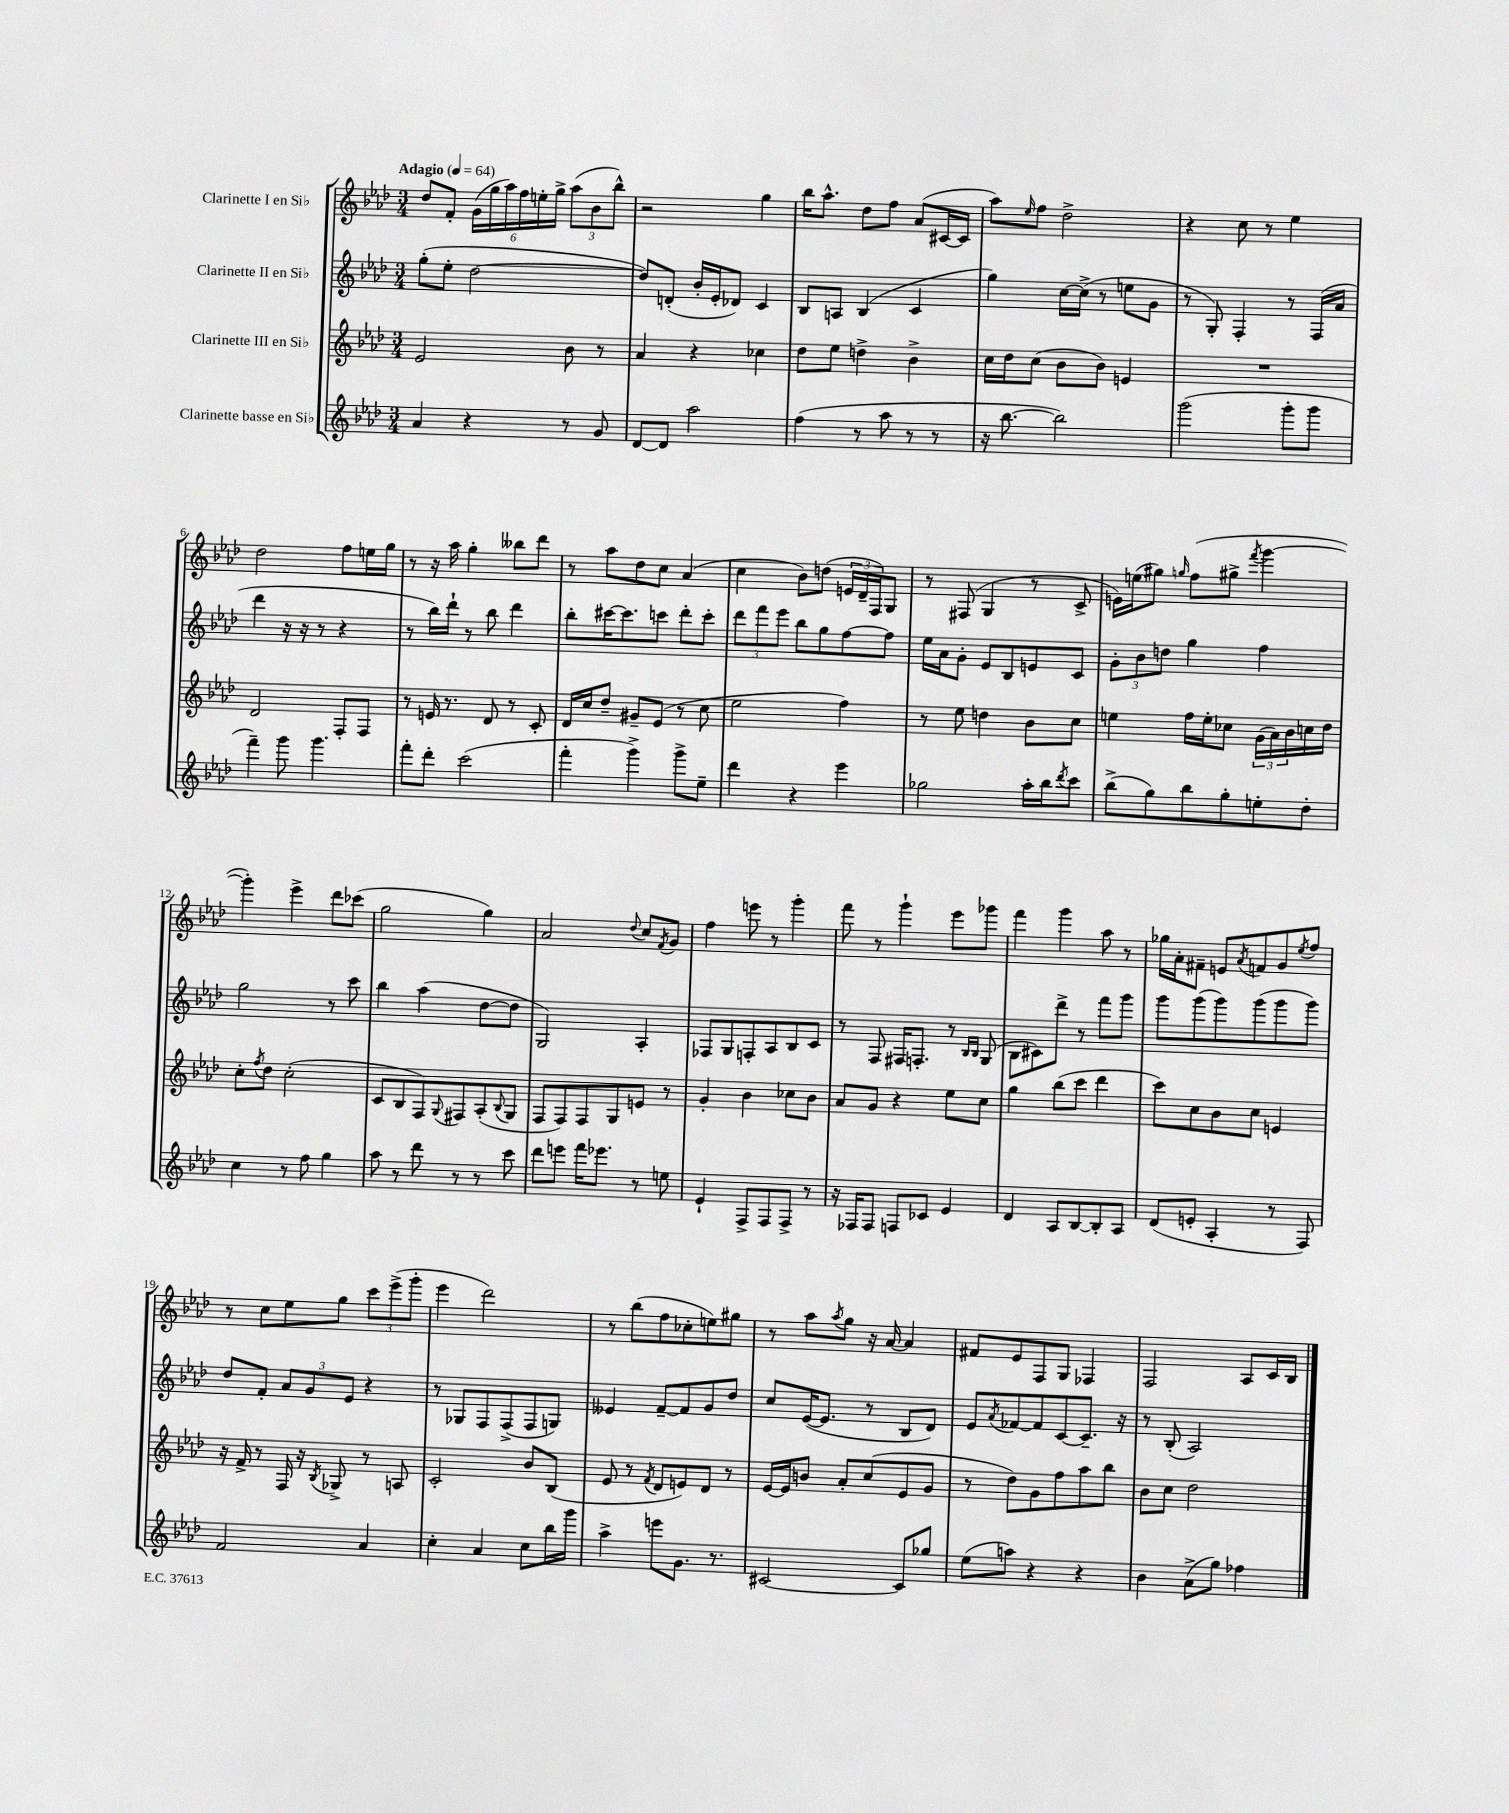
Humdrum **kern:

**kern	**kern	**kern	**kern
*part4	*part3	*part2	*part1
*staff4	*staff3	*staff2	*staff1
*I"Clarinette basse en Si♭	*I"Clarinette III en Si♭	*I"Clarinette II en Si♭	*I"Clarinette I en Si♭
*clefG2	*clefG2	*clefG2	*clefG2
*k[b-e-a-d-]	*k[b-e-a-d-]	*k[b-e-a-d-]	*k[b-e-a-d-]
*M3/4	*M3/4	*M3/4	*M3/4
*MM64	*MM64	*MM64	*MM64
=1	=1	=1	=1
!	!	!	!LO:TX:a:B:t=Adagio
4a-/	2e-/	(8gg'\L	8dd-/L
.	.	8ee-'\J	8f'/J
4r	.	[2dd-\	(24g\LL
.	.	.	24gg\
.	.	.	24aa-\)
.	.	.	24ff\
.	.	.	24een'\
.	.	.	24gg^\JJ
8r	8b-\	.	(12aa-\L
.	.	.	12b-\
8g/	8r	.	.
.	.	.	12bb-^^\J)
=2	=2	=2	=2
[8d-/L	4a-/	8dd-/L])	2r
8d-/J]	.	(8dn'/J	.
2aa-\	4r	16b-'/LL	.
.	.	16e-'/J	.
.	.	8d-X/J)	.
.	4cc-X\	4c/	4gg\
=3	=3	=3	=3
(4ff\	8dd-\L	8B-/L	16bb-\KL
.	.	.	8.aa-^^\J
.	8ee-\J	8An/J	.
8r	4ddn^\	(4B-/	8dd-\L
8aa-\	.	.	8ff\J
8r	4b-^\	4c/	(8a-/L
8r	.	.	[16c#X/L
.	.	.	16c#/JJ]
=4	=4	=4	=4
16r	16cc\LL	4gg\)	8aa-\L)
[8.bb-\	16dd-\J	.	.
.	.	.	16qqee-/
.	(8cc\J	.	8ff\J
2bb-\])	8b-\L	[16cc\LL	2dd-^\
.	.	(16cc^\JJ]	.
.	8b-\J)	8r	.
.	4en/	8een\L	.
.	.	8g\J	.
=5	=5	=5	=5
(2ggg\	2.r	8r	4r
.	.	8G'/)	.
.	.	4F'/	8cc\
.	.	.	8r
8ggg'\L	.	8r	4ee-\
8ggg\J	.	(16F/LL	.
.	.	16a-/JJ	.
!!LO:LB:g=z
=6	=6	=6	=6
4fff~\)	2d-/	4ddd-\	2dd-\
8ggg\	.	16r	.
.	.	16r	.
4.ggg\	.	8r	.
.	8F'/L	4r	8ff\L
.	8F/J	.	16een\L
.	.	.	16gg\JJ
=7	=7	=7	=7
8fff'\L	8r	8r	8r
8ddd-'\J	16en/	16bb-\LL)	16r
.	8.r	16ddd-`\JJ	16aa-\
(2ccc\	.	8r	4gg'\
.	8d-/	8bb-\	.
.	8r	4ddd-\	8bb--X\L
.	8c'/	.	8ddd-\J
=8	=8	=8	=8
4fff'\	16d-/LL	8bb-'\L	8r
.	16cc/J	.	.
.	8dd-~/J	[16ccc#X\K	8aa-\L
.	.	8.ccc#\]	.
4ggg^\)	8g#X~/L	.	8dd-\
.	(8e-/J	8cccn\J	8cc\J
8ggg^\L	8r	8ddd-'\L	(4a-/
8ee-~\J	8cc\	8ccc'\J	.
=9	=9	=9	=9
4ddd-\	2ee-\	12ddd-\L	4cc\
.	.	12fff\	.
.	.	12eee-\J	.
4r	.	8bb-\L	8b-\L)
.	.	8gg\	(8ddn\J
4eee-\	4ff\)	[8ff\	24en/LL
.	.	.	24d-~/
.	.	.	24F/J)
.	.	8ff\J]	8G/J
=10	=10	=10	=10
2gg-X\	8r	16ee-\LL	8r
.	.	16a-\J	.
.	8ee-\	8g'\J	(8F#X/
.	4ddn\	8e-/L	4G/
.	.	8B-/	.
16aa-'\LL	8b-\L	8en/	8r
16bb-\J	.	.	.
8qddd-/	.	.	.
8ccc\J	8cc\J	8c/J	8c^/
=11	=11	=11	=11
(8bb-^\L	4een\	12g'\L	16en\LL)
.	.	.	(16een\J
.	.	12b-\	.
8gg\)	.	.	8gg#X\J)
.	.	12ddn\J	.
.	.	.	16qqggn/
8bb-\	16ff\LL	4gg\	(8ff\L
.	16ee'\J	.	.
8gg'\	8cc-X\J	.	8gg#X^\J
.	.	.	8qfff/
8een'\	(24g\LL	4ff\	[4ggg\
.	24a-\)	.	.
.	24b-\	.	.
8dd-'\J	16ccn\	.	.
.	16dd-\JJ	.	.
!!LO:LB:g=z
=12	=12	=12	=12
4cc\	8cc'\L	2gg\	4ggg'\])
.	8qff/	.	.
.	8dd-\J	.	.
8r	(2cc'\	.	4eee-^\
8ff\	.	.	.
4gg\	.	8r	8ddd-\L
.	.	8ccc\	(8ccc-X\J
=13	=13	=13	=13
8aa-\	8c/L	4bb-\	2gg\
8r	8B-/	.	.
8ddd-\	8F/)	(4aa-\	.
.	8qqG/	.	.
8r	8F#X/	.	.
8r	(8A-'/	[8dd-\L	4gg\)
.	8qqB-/	.	.
8ccc\	8G/J	8dd-\J]	.
=14	=14	=14	=14
8ddd-\L	8F/L	2G/)	2a-/
8eeen\J	8F/)	.	.
16fff\KL	8F/	.	.
8.eee-X\J	.	.	.
.	8G/	.	.
.	.	.	8qqdd-/
8r	8en/J	4A-'/	8cc/L
.	.	.	8qf/
8een\	8r	.	8g/J
=15	=15	=15	=15
4e-`/	4g'/	8F-X/L	4ff\
.	.	8G/	.
8F^/L	4b-\	8Fn'/	8eeen\
8F/	.	8A-/	8r
8F^/J	8cc-X\L	8B-/	4ggg'\
8r	8b-\J	8c/J	.
=16	=16	=16	=16
16r	8a-/L	8r	8fff\
16F-X/KL	.	.	.
8F-/J	8g/J	8F/	8r
8Fn/L	4r	16F#X/KL	4ggg`\
.	.	8.Fn'/J	.
8c-X/J	.	.	.
4e-/	8ee-\L	8r	8eee-\L
.	.	16qqB-/LL	.
.	.	16qqB-/JJ	.
.	8cc\J	(8G/	8ggg-X\J
=17	=17	=17	=17
4d-/	4gg\	8B-\L	4fff\
.	.	8c#X\)	.
8A-/L	(8bb-\L	8ddd-^\J	4ggg\
[8B-/	8ccc\J	8r	.
8B-'/]	4ddd-\	8fff\L	8aa-\
8A-/J	.	8ggg\J	8r
=18	=18	=18	=18
(8d-/L	8ccc\L)	8ggg\L	16gg-X\LL
.	.	.	16a-'\J
8en'/J	8cc\	(8ggg\	8f#X~\J
4A-'/	8b-\	8ggg\)	8en/L
.	.	.	8qa-/
.	8cc\J	(8ggg\	8fn/
8r	4en/	8ggg\	8g/
.	.	.	8qee-/
8F/)	.	8ggg\J)	8ff/J
!!LO:LB:g=z
=19	=19	=19	=19
2f/	16r	8dd-/L	8r
.	16f^/	.	.
.	8r	8f'/J	8cc\L
.	16F/	12a-/L	8ee-\
.	16r	.	.
.	.	12g/	.
.	8qB-/	.	.
.	8G-X^/	.	8gg\J
.	.	12e-/J	.
4a-/	8r	4r	12ccc\L
.	.	.	(12eee-^\
.	8An/	.	.
.	.	.	12ggg'\J
=20	=20	=20	=20
4cc'\	2c'/	8r	4eee-\
.	.	8G-X/L	.
4a-/	.	8F/	2ddd-\)
.	.	(8F^/	.
8cc\L	8b-/L	8F/	.
16bb-\L	(8B-/J	8Gn/J)	.
16ggg\JJ	.	.	.
=21	=21	=21	=21
4aa-^\	8e-/	4e--X/	8r
.	8r	.	(8bb-\L
.	8qf/	.	.
8eeen\L	8d-/L	[8f~/L	8ff\
8.g\J	8en/)	8f/]	8cc-X'\
.	8d-/J	8g/	8een\)
8.r	.	.	.
.	8r	8dd-/J	8gg#X\J
=22	=22	=22	=22
[2c#X/	[16e-/LL	8cc/L	8r
.	16e-/J]	.	.
.	8bn/J	([16e-/K	8aa-\L
.	.	8.e-/J]	.
.	.	.	8qaa-/
.	8a-'/L	.	8gg\J
.	(8cc/	8r	16r
.	.	.	[16a-/
8c#/L]	8e-/	8B-/L	4a-/]
8gg-X/J	8g/J	8d-/J)	.
=23	=23	=23	=23
(8ee-\L	8r	8e-/L	8f#X/L
.	.	8qa-/	.
8aan\J)	8dd-\L)	[8f-X/	8e-/
4r	8g\	8f-/]	8F/
.	8ff\	[8c/	8G/J
4r	8aa-\	8.c~/J]	4F-X/
.	8bb-\J	.	.
.	.	16r	.
=24	=24	=24	=24
4b-\	8b-\L	8r	2F/
.	8cc\J	(8B-'/	.
(8a-^\L	2dd-\	2A-/)	.
8gg\J)	.	.	.
4ff-X\	.	.	8A-/L
.	.	.	16c/L
.	.	.	16B-/JJ
==	==	==	==
*-	*-	*-	*-
